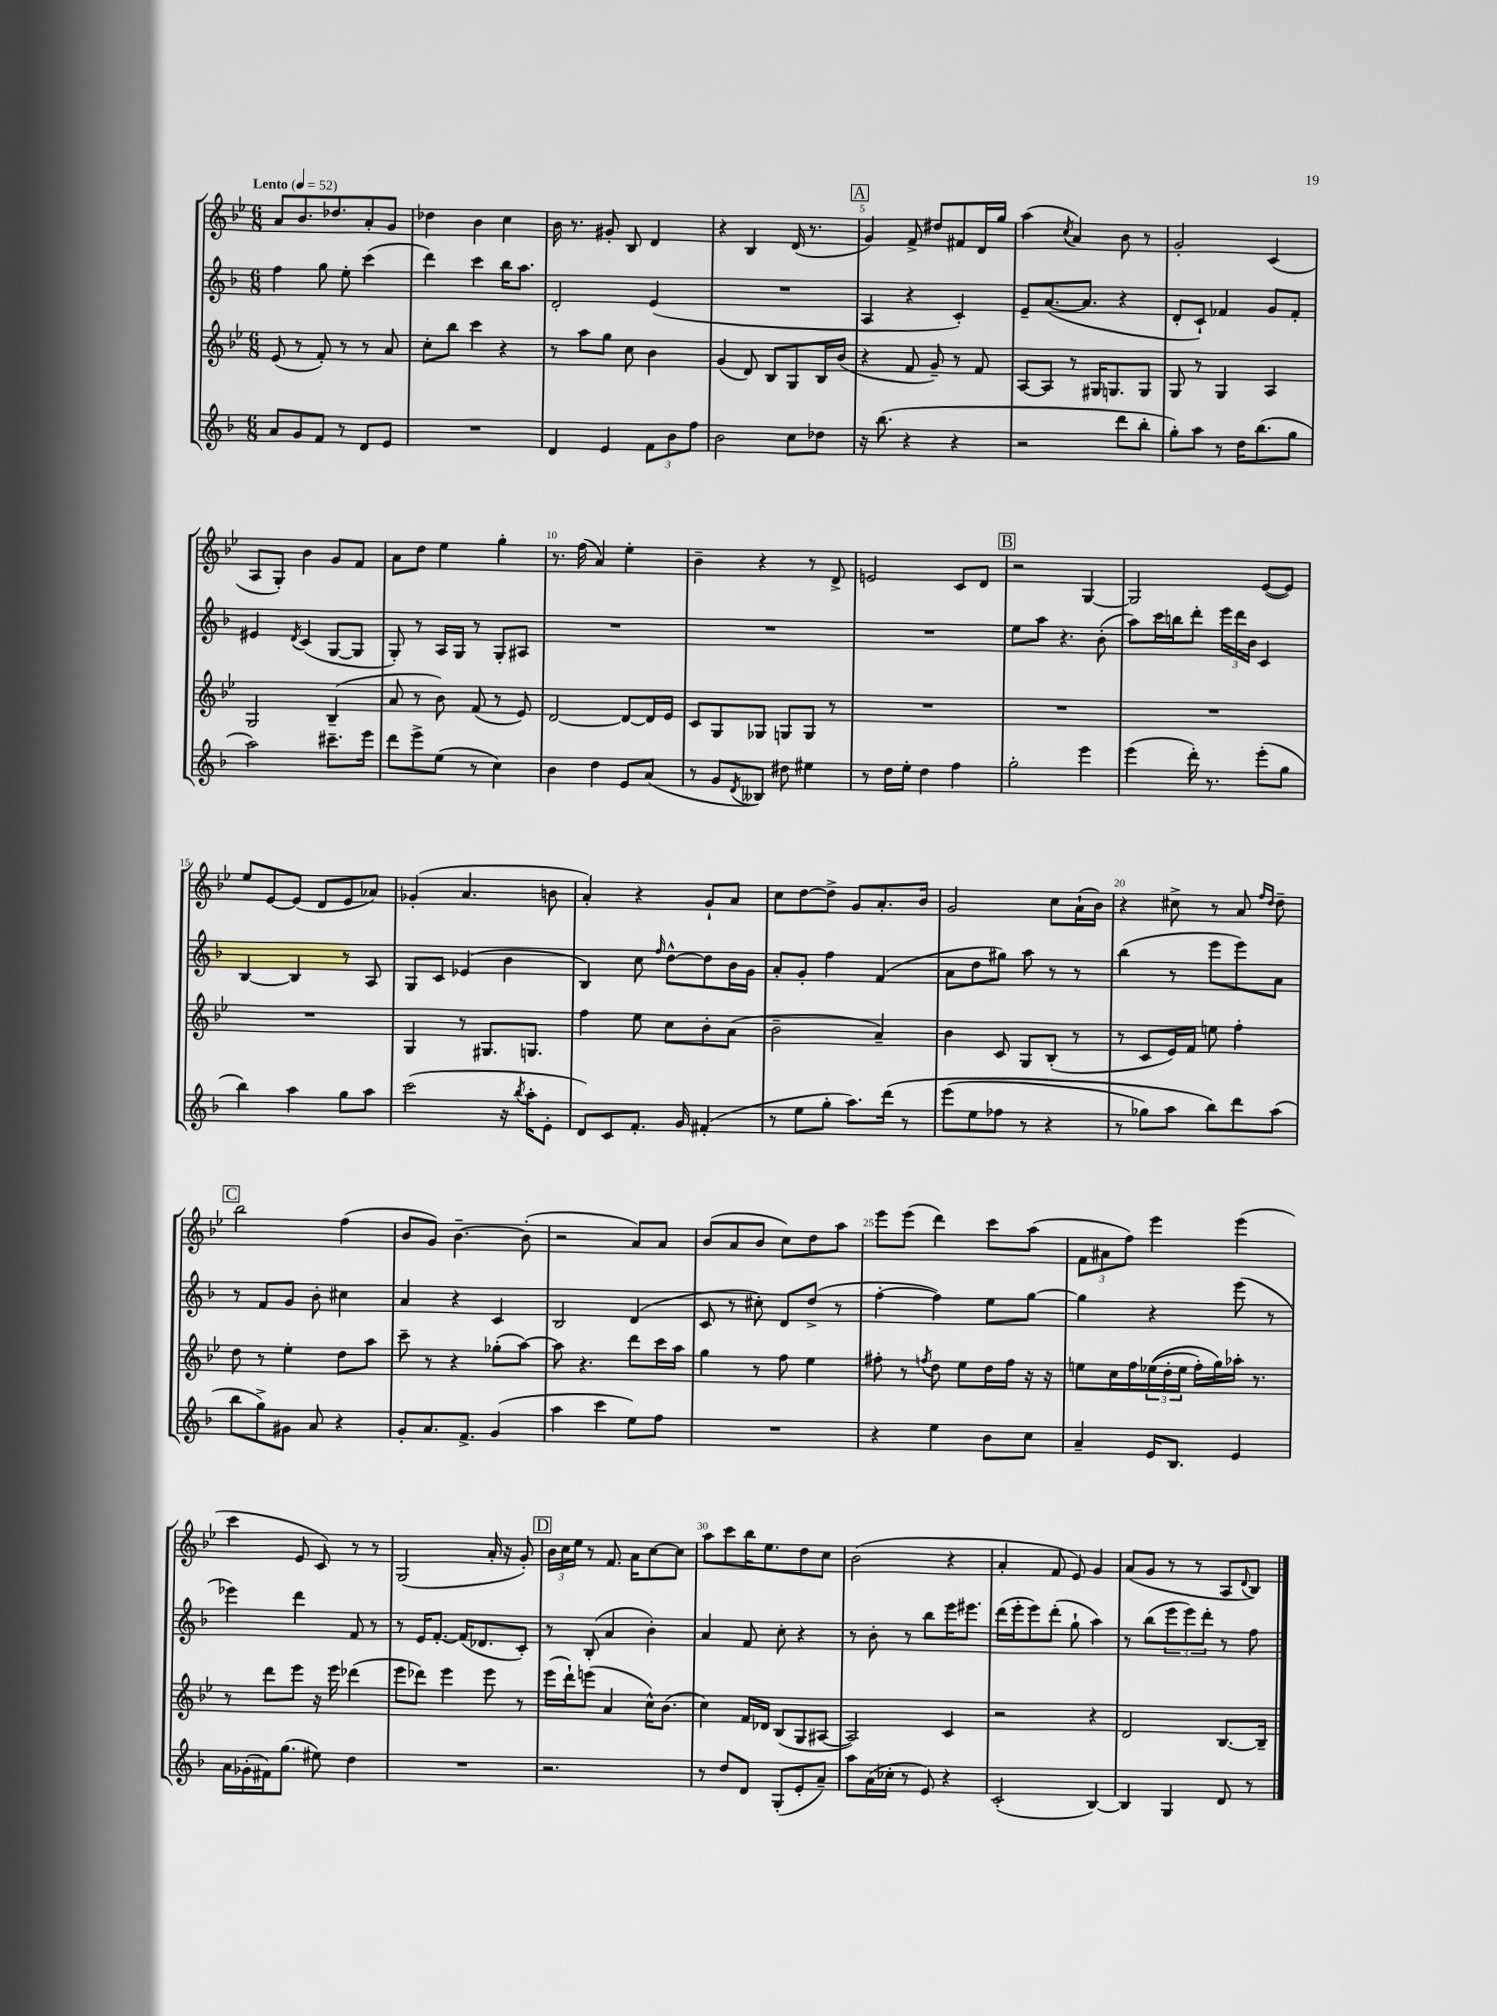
<<
\new StaffGroup <<
\new Staff = "s0" {
    \clef treble \key bes \major \numericTimeSignature \time 6/8 \tempo "Lento" 4 = 52
    a'8 bes'8. des''8. a'8-. g'8 |
    des''4 bes'4 c''4 |
    bes'16 r8. gis'8-. bes8 d'4 |
    r4 bes4 d'16( r8. |
    \mark \markup { \box "A" } g'4) f'8-> dis''8 fis'8 d'16 g''16 |
    a''4( \acciaccatura { c''8 } a'4) bes'8 r8 |
    g'2-. c'4( |
    a8 g8-.) bes'4 g'8 f'8 |
    a'8 d''8 ees''4 g''4-. |
    r8. f''16( a'4) ees''4-. |
    bes'4-- r4 r8 d'8-> |
    e'2 c'8 d'8 |
    \mark \markup { \box "B" } r2 g4~ |
    g2 ees'8~( ees'8) |
    ees''8 ees'8~ ees'8( d'8 ees'8 aes'8) |
    ges'4-.( a'4. b'8 |
    a'4-.) r4 g'8-! a'8 |
    c''8 d''8~ d''8-> g'8 a'8.-. bes'16 |
    g'2 c''8 a'16-!( bes'16) |
    r4 cis''8-> r8 a'8 \grace { f''16 d''16 } d''8-- |
    \mark \markup { \box "C" } bes''2 f''4( |
    bes'8 g'8) bes'4.~-- bes'8-.( |
    r2 a'8) a'8 |
    bes'8( a'8 bes'8 c''8) d''8 a''8 |
    ees'''8 ees'''8( d'''4) c'''8 a''8( |
    \tuplet 3/2 { f'8 ais'8 f''8) } ees'''4 ees'''4( |
    c'''4 ees'8 c'8) r8 r8 |
    g2( a'16-. r16 g'8-.) |
    \mark \markup { \box "D" } \tuplet 3/2 { bes'16 c''16 ees''16 } r8 f'8. a'16 c''8~ c''8 |
    a''8 c'''8 bes''16 ees''8. d''8 c''8 |
    bes'2( r4 |
    a'4-. f'8 ees'8) g'4 |
    a'8( g'8 r8 r8 a8 \appoggiatura { d'8 } bes8) \bar "|." |
}
\new Staff = "s1" {
    \clef treble \key f \major \numericTimeSignature \time 6/8
    f''4 g''8 e''8-. c'''4( |
    d'''4) c'''4 bes''16 a''8. |
    d'2-. e'4( |
    R2. |
    \mark \markup { \box "A" } a4 r4 c'4-.) |
    e'8-- a'8.~( a'8. r4 |
    d'8-. c'8-!) fes'4 g'8 fes'8-. |
    eis'4 \acciaccatura { d'8 } c'4( g8~ g8 |
    g8-.) r8 a16 g16 r8 g8-. ais8 |
    R2. |
    R2. |
    R2. |
    \mark \markup { \box "B" } e''8 a''8 r4. bes'8-.( |
    a''8) c'''16 b''16 d'''8-. \tuplet 3/2 { e'''16 d'''16 bes'16 } c'4 |
    bes4~ bes4 r8 a8 |
    g8 c'8 ees'4( bes'4 |
    bes4) c''8 \grace { f''16 } d''8~-^ d''8 bes'16 g'16 |
    a'8-. g'8-. f''4 f'4( |
    a'8 d''8 gis''8) a''8 r8 r8 |
    bes''4( r8 e'''8 e'''8) a'8 |
    \mark \markup { \box "C" } r8 f'8 g'8 bes'8-. cis''4 |
    a'4 r4 c'4 |
    bes2 d'4( |
    c'8 r8 cis''8-.) d'8 d''8->( r8 |
    f''4~-. f''4) e''8 g''8~ |
    g''4 r4 e'''8( r8 |
    ees'''4) d'''4 f'8 r8 |
    r8 e'16 f'8.~-. f'16( des'8. c'8-.) |
    \mark \markup { \box "D" } r8 bes8-.( a'4 bes'4-.) |
    a'4 f'8 c''8-. r4 |
    r8 bes'8-. r8 bes''8 e'''16 eis'''8. |
    d'''16( e'''16-. e'''8) d'''8-.( g''8-! a''4) |
    r8 bes''8( \tuplet 3/2 { e'''8 e'''8) d'''8-. } r8 f''8 \bar "|." |
}
\new Staff = "s2" {
    \clef treble \key bes \major \numericTimeSignature \time 6/8
    ees'8( r8 f'8-.) r8 r8 a'8 |
    c''8-. bes''8 c'''4 r4 |
    r8 a''8 g''8 c''8 bes'4 |
    g'4( d'8) bes8 g8 bes16 bes'16( |
    \mark \markup { \box "A" } r4 f'8 g'8--) r8 f'8 |
    a8~ a8 r8 gis16 g8. g8 |
    g8 r8 g4 a4 |
    g2 bes4--( |
    a'8 r8 bes'8) f'8( r8 ees'8) |
    d'2~ d'8~ d'16 ees'16 |
    c'8 g8 ges8 g8 g8 r8 |
    R2. |
    \mark \markup { \box "B" } R2. |
    R2. |
    R2. |
    g4 r8 gis8. g8. |
    f''4 ees''8 c''8 bes'8-. a'8( |
    bes'2-- a'4--) |
    bes'4 c'8 g8 bes8-.( r8 |
    r8 c'8 ees'16) f'16 e''8 f''4-. |
    \mark \markup { \box "C" } d''8 r8 ees''4-. d''8 a''8 |
    c'''8-- r8 r4 ges''8-.( a''8~) |
    a''8 r4. d'''8 c'''16 a''16 |
    g''4 r8 f''8 ees''4 |
    fis''8-. r8 \acciaccatura { f''8 } d''8 ees''8 d''16 f''16 r16 r16 |
    e''8 c''16 f''16 \tuplet 3/2 { ees''16(\( d''16-. ees''16 } f''16-.) g''16\) aes''16-. r8. |
    r8 d'''8 ees'''8 r16 ees'''16 des'''4( |
    ees'''8 des'''8) ees'''4 ees'''8 r8 |
    \mark \markup { \box "D" } ees'''16( d'''16-!) e'''8( a'4 c''16-^) bes'8.( |
    c''4) f'16 des'16 bes8( g8 ais8~ |
    ais2) c'4 |
    r2 r4 |
    d'2 bes8.~ bes16-- \bar "|." |
}
\new Staff = "s3" {
    \clef treble \key f \major \numericTimeSignature \time 6/8
    a'8 g'8 f'8 r8 d'8 e'8 |
    R2. |
    d'4 e'4 \tuplet 3/2 { f'8 bes'8 f''8 } |
    bes'2 c''8 des''8 |
    \mark \markup { \box "A" } r16 bes''8.( r4 r4 |
    r2 d'''8 bes''8-. |
    g''8-.) a''8 r8 d''16 bes''8.( g''8 |
    a''2) cis'''8.-- e'''16 |
    d'''8 e'''8-> e''8( r8 c''4) |
    bes'4 d''4 e'8 a'8( |
    r8 g'8 \acciaccatura { d'8 } beses8) dis''8 eis''4 |
    r8 d''16 e''16-. d''4 f''4 |
    \mark \markup { \box "B" } g''2-. e'''4 |
    e'''4( d'''16-.) r8. e'''8-.( g''8 |
    bes''4) a''4 g''8 a''8 |
    c'''2( r16 \acciaccatura { bes''8 } a''16-. e'8-. |
    d'8) c'8 f'8.-. g'16 fis'4-.( |
    r8 e''8 g''8-. a''8.) d'''16\( r8 |
    e'''8( e''8 fes''8 r8 r4 |
    r8 ges''8) a''8 bes''8\) d'''8 a''8( |
    \mark \markup { \box "C" } bes''8 g''8->) gis'8 a'8 r4 |
    g'8-. a'8. f'8.-> g'4( |
    a''4 c'''4 e''8) f''8 |
    R2. |
    r4 e''4 bes'8 c''8 |
    a'4-- e'16 bes8. e'4 |
    a'16 ges'16-.( fis'16) g''8.( eis''8) d''4 |
    R2. |
    \mark \markup { \box "D" } r2. |
    r8 d''8 d'8 g8-.( e'8-. a'8--) |
    a''8 a'16( ces''16-. r8 e'8) r4 |
    c'2-.( bes4~) |
    bes4 g4 d'8 r8 \bar "|." |
}
>>
>>
\layout { \context { \Score \override BarNumber.break-visibility = ##(#f #t #t) barNumberVisibility = #(every-nth-bar-number-visible 5) } }
